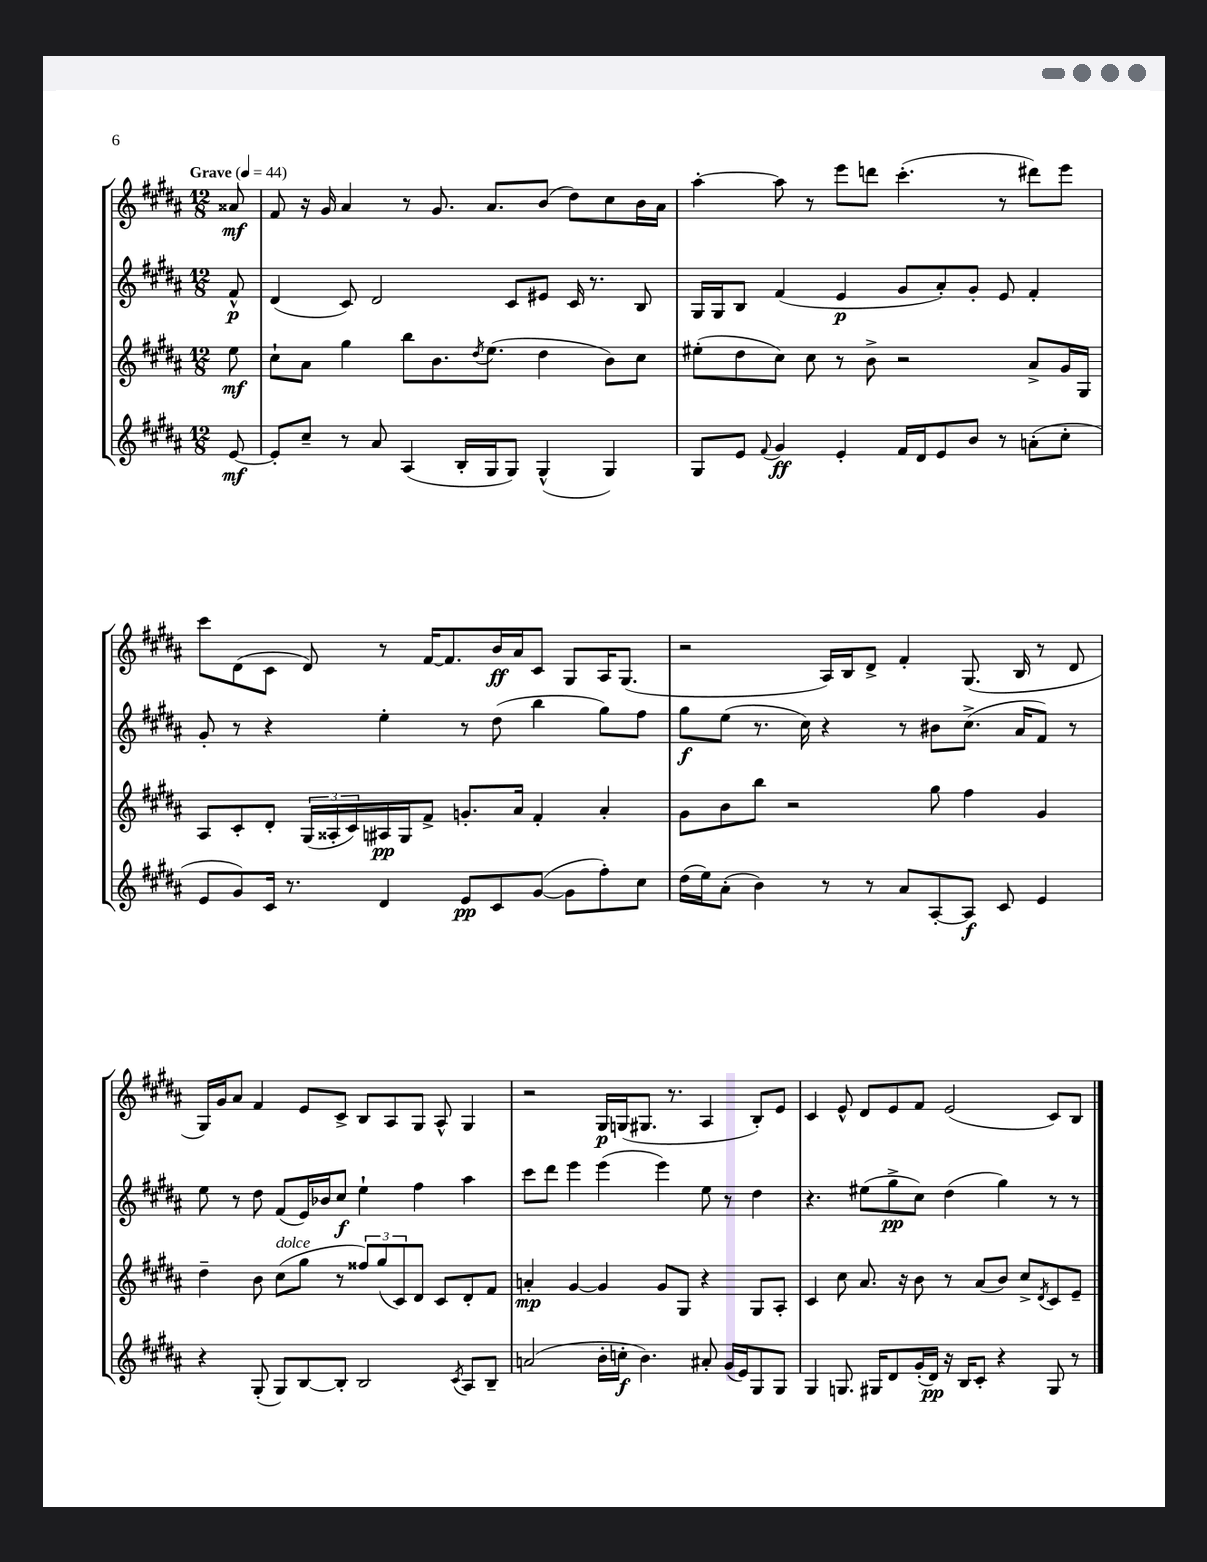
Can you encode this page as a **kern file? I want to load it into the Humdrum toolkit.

**kern	**kern	**kern	**kern
*staff4	*staff3	*staff2	*staff1
*clefG2	*clefG2	*clefG2	*clefG2
*k[f#c#g#d#a#]	*k[f#c#g#d#a#]	*k[f#c#g#d#a#]	*k[f#c#g#d#a#]
*M12/8	*M12/8	*M12/8	*M12/8
*MM44	*MM44	*MM44	*MM44
[8e/	8ee\	8f#^^/	8a##/
=	=	=	=
8e'/]L	8cc#`\L	(4d#/	8f#/
8cc#~/J	8a#\J	.	16r
.	.	.	16g#/
8r	4gg#\	8c#/)	4a#/
8a#/	.	2d#/	.
(4A#/	8bb\L	.	8r
.	8.b\	.	8.g#/
16B'/LL	.	.	.
.	8qdd#/	.	.
16G#/J	(8.ee\J	.	8.a#/L
8G#/J)	.	8c#/L	.
(4G#^^/	4dd#\	8e#/J	(8b/J
.	.	16c#/	8dd#\L)
.	.	8.r	.
4G#/)	8b\L)	.	8cc#\
.	8cc#\J	8B/	16b\L
.	.	.	16a#\JJ
=	=	=	=
8G#/L	(8ee#'\L	16G#/LL	[4aa#'\
.	.	16G#/J	.
8e/J	8dd#\	8B/J	.
8qqf#/	.	.	.
4g#/	8cc#\J)	(4f#/	8aa#\]
.	8cc#\	.	8r
4e'/	8r	4e/	8eee\L
.	8b^\	.	8ddd\J
16f#/LL	2r	8g#/L	(4.ccc#'\
16d#/J	.	.	.
8e/	.	8a#'/)	.
8b/J	.	8g#'/J	.
8r	.	8e/	8r
(8a'\L	8a#^/L	4f#'/	8ddd#\L)
8cc#'\J	16g#/L	.	8eee\J
.	16G#/JJ	.	.
=	=	=	=
8e/L	8A#/L	8g#'/	8ccc#\L
8g#/)	8c#'/	8r	(8d#\
16c#/Jk	8d#'/J	4r	8c#\J
8.r	.	.	.
.	(24G#/LL	.	8d#/)
.	24A##'/	.	.
.	24c#/)	.	.
4d#/	16A#/	4ee'\	8r
.	16G#/J	.	.
.	8f#^/J	.	[16f#/LK
.	.	.	8.f#/]
8e/L	8.g'/L	8r	.
8c#/	.	(8dd#\	16b/L
.	16a#/Jk	.	16a#/J
([8g#/J	4f#'/	4bb\	8c#/J
8g#\]L	.	.	8G#/L
8ff#'\)	4a#'/	8gg#\L)	16A#/K
.	.	.	(8.G#/J
8cc#\J	.	8ff#\J	.
=	=	=	=
(16dd#\LL	8g#\L	8gg#\L	2r
16ee\J)	.	.	.
(8a#'\J	8b\	(8ee\J	.
4b\)	8bb\J	8.r	.
.	2r	.	.
.	.	16cc#\)	.
8r	.	4r	16A#/LL)
.	.	.	16B/J
8r	.	.	8d#^/J
8a#/L	.	8r	4f#'/
[8A#'/	8gg#\	8b#\L	.
8A#/]J	4ff#\	(8.cc#^\J	(8.G#/
8c#/	.	.	.
.	.	16a#/LK	16B/
4e/	4g#/	8f#/J)	8r
.	.	8r	8d#/
=	=	=	=
4r	4dd#~\	8ee\	16G#/LL)
.	.	.	16g#/J
.	.	8r	8a#/J
(8G#'/	8b\	8dd#\	4f#/
8G#/L)	(8cc#\L	(8f#/L	.
[8B/	8gg#\J	16e/L)	8e/L
.	.	16b-/J	.
8B'/]J	8r	8cc#/J	8c#^/J
2B/	12ff##/L)	4ee`\	8B/L
.	(12gg#/	.	.
.	.	.	8A#/
.	12c#/)	.	.
.	8d#/J	4ff#\	8G#/J
.	8c#/L	.	8A#^^/
8qc#/	.	.	.
8A#/L	8d#'/	4aa#\	4G#/
8B~/J	8f#/J	.	.
=	=	=	=
(2a/	4a'/	8ccc#\L	2r
.	.	8ddd#\J	.
.	[4g#/	4eee\	.
16b'\LL	4g#/]	(4eee\	16G#/LL
16cc'\JJ	.	.	(16G/J
4.b\)	.	.	8.G#/J
.	8g#/L	4eee\)	.
.	.	.	8.r
.	8G#/J	.	.
8a#'/	4r	8ee\	4A#/
(16g#/LL	.	8r	.
16e/J)	.	.	.
8G#/	8G#/L	4dd#\	8B'/L)
8G#/J	8A#'/J	.	8e/J
=	=	=	=
4G#/	4c#/	4.r	4c#/
8.G/	8cc#\	.	8e^^/
.	8.a#/	(8ee#\L	8d#/L
16G#/LK	.	.	.
8d#/	.	8gg#^\	8e/
.	16r	.	.
(16g#'/L	8b\	8cc#\J)	8f#/J
16d#/JJ)	.	.	.
16r	8r	(4dd#\	(2e/
16B/LK	.	.	.
8c#'/J	(8a#/L	.	.
4r	8b/J)	4gg#\)	.
.	8cc#^/L	.	.
.	8qd#/	.	.
8G#/	8c#/	8r	8c#/L)
8r	8e~/J	8r	8B/J
==	==	==	==
*-	*-	*-	*-
